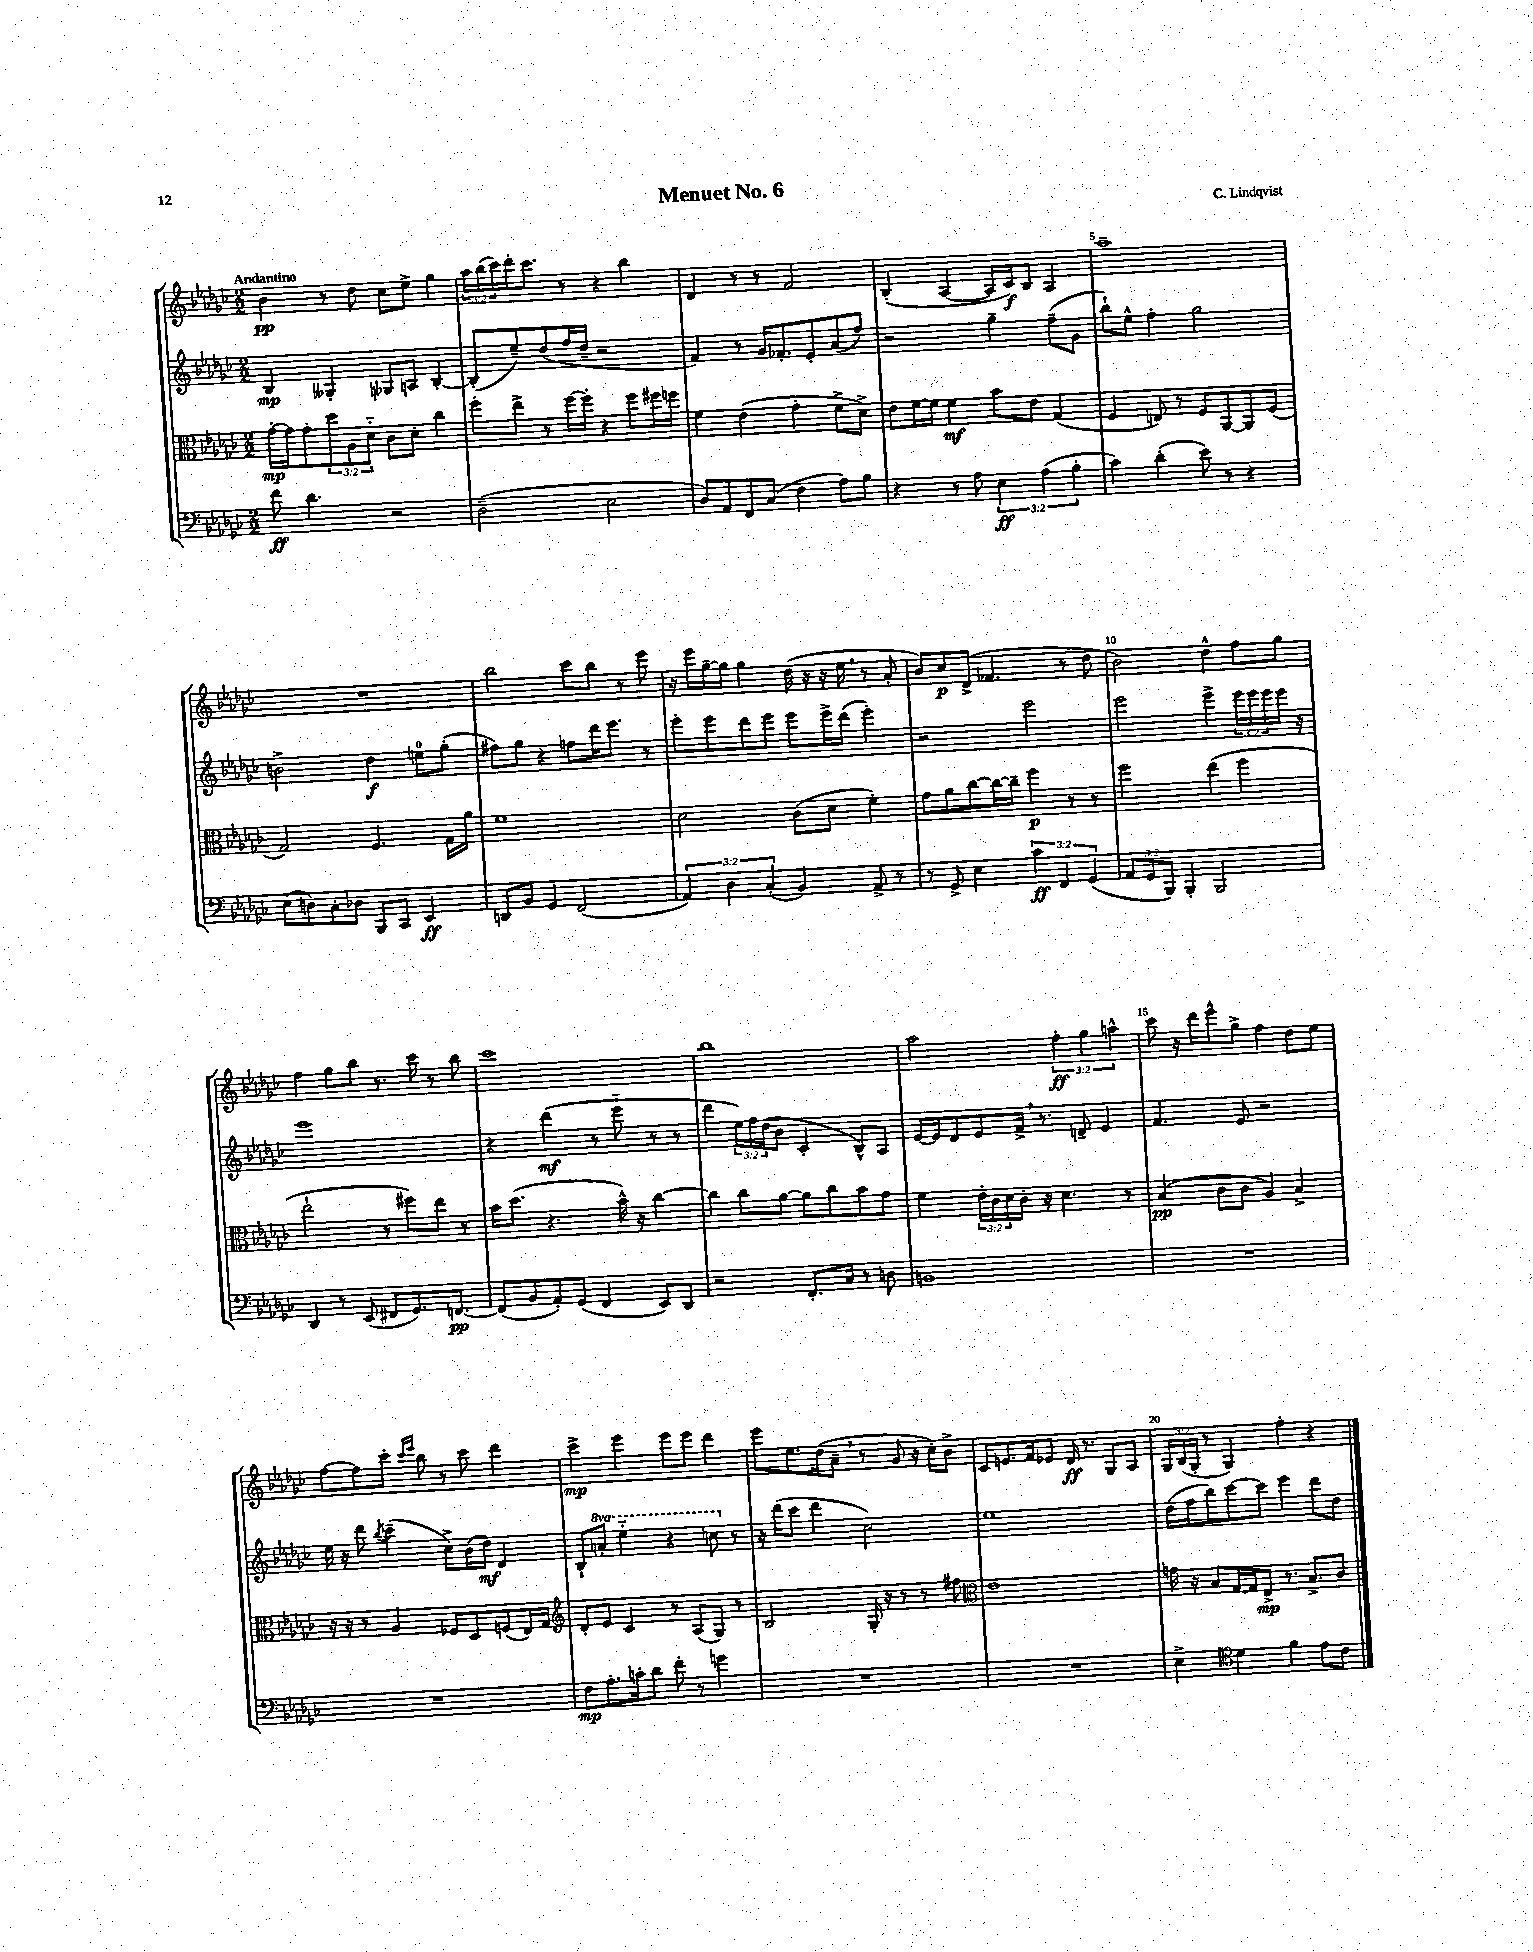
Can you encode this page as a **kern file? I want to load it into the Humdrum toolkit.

**kern	**kern	**kern	**kern
*staff4	*staff3	*staff2	*staff1
*clefF4	*clefC3	*clefG2	*clefG2
*k[b-e-a-d-g-c-]	*k[b-e-a-d-g-c-]	*k[b-e-a-d-g-c-]	*k[b-e-a-d-g-c-]
*M2/2	*M2/2	*M2/2	*M2/2
8f\	[16g-'\LL	4B-/	4b-\
.	16g-\]J	.	.
4.d-\	8g-'\	.	.
.	12dd-\	4G--'/	8r
.	12A-\	.	.
.	.	.	8dd-\
.	12d-'~\J	.	.
2r	8c-\L	8G-/L	8cc-\L
.	8d-'\J	8A/J	8ee-^\J
.	4cc-\	[4B-'/	4gg-\
=	=	=	=
(2D-~\	8ff'\L	(8B-'/]L	24aa-\LL
.	.	.	(24bb-\
.	.	.	24ccc-\)
.	8ee-^\J	8ee-~/)	16ddd-'\J
.	.	.	8.ccc-\J
.	8r	(8dd-/	.
.	[16ff\LL	16ff/L	8r
.	16ff'\]JJ	16dd-~/JJ	.
2E-\	4r	2r	4r
.	8ff\L	.	4bb-\
.	16ff#\L	.	.
.	16ff\JJ	.	.
=	=	=	=
8D-/L)	4f\	4f/)	4d-/
8AA-/	.	.	.
8FF/	(4e-\	8r	8r
(8C-/J	.	16g-/LK	8r
.	.	8.f-'/	.
4F\	4g-'\	.	2f/
.	.	8e-'/	.
8A-\L)	8f^\L	(8a-/	.
8B-\J	8d-^\J)	8ff/J)	.
=	=	=	=
4r	8e-\L	2r	(4B-'/
.	[16f\L	.	.
.	16f\]JJ	.	.
8r	4f\	.	[4A-/
8A-\	.	.	.
6E-\	8b-\L	4gg-~\	16A-/]LL
.	.	.	16c-/J)
.	8e-\J	.	8B-/J
(6A-\	.	.	.
.	(4G-/	(8ff~\L	4A-/
6B-'\	.	.	.
.	.	8g-\J	.
=	=	=	=
4c-\)	4F/	8bb-`\L)	1aa-~
.	.	8ee-^^\J	.
(4d-'\	8E/)	4ff'\	.
.	8r	.	.
8e-\)	8F/L	2gg-\	.
8r	[8AA-/	.	.
4r	8AA-/]	.	.
.	(8F/J	.	.
=	=	=	=
(8E-\L	2G-/)	2b^\	1r
8D\)	.	.	.
8C-'\	.	.	.
8D-\J	.	.	.
8BBB-/L	4.F/	4dd-\	.
8CC-/J	.	.	.
4EE-/	.	8ee\L	.
.	16G-\LL	(8gg-'\J	.
.	16a-\JJ	.	.
=	=	=	=
8DD/L	1f	8ff#\L)	2bb-\
8BB-/J	.	8gg-\J	.
4GG-/	.	4r	.
(2FF/	.	8ff\L	8ccc-\L
.	.	16ddd-\K	8bb-\J
.	.	8.eee-\J	.
.	.	.	8r
.	.	8r	8eee-\
=	=	=	=
6AA-/)	2d-\	8eee-'\L	16r
.	.	.	16eee-\LL
.	.	8eee-\	[16gg-~\
6D-\	.	.	.
.	.	.	16gg-\]JJ
.	.	8ddd-\	4gg-\
(6C-'/	.	.	.
.	.	8eee-\J	.
4BB-/)	(8c-\L	8eee-\L	(16dd-\
.	.	.	16r
.	8d-\J	16eee-^\L	16r
.	.	(16ddd-\JJ	16ee-\
8AA-^/	4f'\)	4eee-'\)	8r
8r	.	.	8a-'/
=	=	=	=
8r	8g-\L	2r	8b-/L)
8GG-^/	8a-\	.	8cc-/
4E-\	[8cc-\	.	(8d-^/J
.	16cc-\_L	.	4.f-/
.	16cc-~\]JJ	.	.
6c-\	4ff\	2eee-\	.
6FF/	.	.	.
.	8r	.	8r
(6GG-/	.	.	.
.	8r	.	8dd-\
=	=	=	=
12AA-/L	2ff\	2eee-\	2b-\)
12GG-/	.	.	.
12BBB-/J)	.	.	.
4BBB-'/	.	.	.
2BBB-/	(4ee-\	4eee-^\	4dd-^^\
.	4ff\	24eee-\LL	8ff\L
.	.	24eee-\	.
.	.	24eee-\	.
.	.	16eee-\JJ	8gg-\J
.	.	16r	.
=	=	=	=
4DD-/	2ee-`\	1eee-	4ff\
8r	.	.	8gg-\L
(8EE-/	.	.	8bb-\J
8FF#/L	8r	.	8.r
8.GG-/)	8ff#\L)	.	.
.	.	.	16ccc-\
.	8ee-\J	.	8r
[8.FF/J	.	.	.
.	8r	.	8bb-\
=	=	=	=
(8FF/]L	16b-\LK	4r	1ccc-
.	(8.dd-\J	.	.
8BB-/	.	.	.
8AA-'/)	4.r	(4ddd-\	.
(8GG-/J	.	.	.
4FF/	.	8r	.
.	16b-^^\)	8eee-'~\	.
.	16r	.	.
8EE-/L)	[4cc-\	8r	.
8DD-/J	.	8r	.
=	=	=	=
2r	4cc-\]	4ddd-\	1bb-
.	8cc-\L	24ee-\LL)	.
.	.	24ff\	.
.	.	(24dd-\J	.
.	[8a-\J	8b-\J	.
8.FF'/L	8a-\]L	4c-'/	.
.	8cc-\	.	.
16C-/Jk	.	.	.
8r	8b-\	8B-^^/L)	.
8D\	8g-\J	8A-/J	.
=	=	=	=
1BB	4f\	[16e-/LL	2aa-\
.	.	16e-/]J	.
.	.	8d-/	.
.	24e-'\LL	8e-/	.
.	24c-\	.	.
.	24d-\	.	.
.	16c-'\JJ	16f^/Jk	.
.	16r	8.r	.
.	4.d-\	.	6ff'\
.	.	8d~/	.
.	.	.	6gg-\
.	.	4e-/	.
.	.	.	6aa^^\
.	8r	.	.
=	=	=	=
1r	(4B-/	4.f/	8ccc-\
.	.	.	16r
.	.	.	16ddd-\LK
.	8c-\L	.	8eee-^^\
.	8c-\J	8e-/	8gg-^\J
.	4A-/)	2r	4ff\
.	4B-^/	.	8dd-\L
.	.	.	8ee-\J
=	=	=	=
1r	16r	16ee-\	[8ff\L
.	16r	16r	.
.	8r	8ddd-\	8ff\]
.	.	8qbb-/	.
.	4A-/	(4ccc-~\	8ccc-'\J
.	.	.	16qqccc-/LL
.	.	.	16qqeee-/JJ
.	.	.	8bb-\
.	8F-/L	8cc-^\L)	8r
.	8D-/	(16b-\L	8ccc-\
.	.	16dd-\JJ)	.
.	(8F/	4d-/	4ddd-\
.	16E-/L)	.	.
.	16G-/JJ	.	.
=	=	=	=
*	*clefG2	*	*
8F\L	8d-'/L	8B-`/L	4ccc-^\
8.A-'\	8e-/J	8aa'/J	.
.	4c-/	4eee-'~\	4eee-\
16c'\k	.	.	.
8d-\J	.	.	.
8f'\	8r	4r	8eee-\L
8r	(8A-/L	.	8eee-\J
4g\	8G-/J)	8ccc\	4ddd-\
.	8r	8r	.
=	=	=	=
1r	2B-/	16r	8eee-\L
.	.	(16ddd-\LK	.
.	.	8ccc-\J	8.ee-\
.	.	4ddd-\	.
.	.	.	(16dd-\k
.	.	.	8a-~\J
.	16G-'/	2cc-\)	8r
.	16r	.	.
.	8r	.	8g-/
.	8r	.	16r
.	.	.	16cc-'\LK)
.	8ff#\	.	8b-^\J
=	=	=	=
*	*clefC3	*	*
1r	1e-	1ee-	8c-/L
.	.	.	8.e/
.	.	.	16f/k
.	.	.	8e-/J
.	.	.	16d-/
.	.	.	8.r
.	.	.	8G-/L
.	.	.	8A-/J
=	=	=	=
4E-^\	16g\	(16dd-\LL	24G-/LL
.	.	.	(24B-/
.	16r	16ff\J	.
.	.	.	24G-'/JJ
.	8B-/L	8bb-\)	8r
*clefC4	*	*	*
4d-\	[16G-/L	[8ccc-\	4G-/)
.	16G-/]J	.	.
.	8E-^/J	8ccc-\]J	.
4f\	8.r	4eee-\	4ff'\
.	8.B-^/L	.	.
8e-\L	.	8ddd-\L	4r
8c-\J	8c-/J	8dd-\J	.
==	==	==	==
*-	*-	*-	*-
